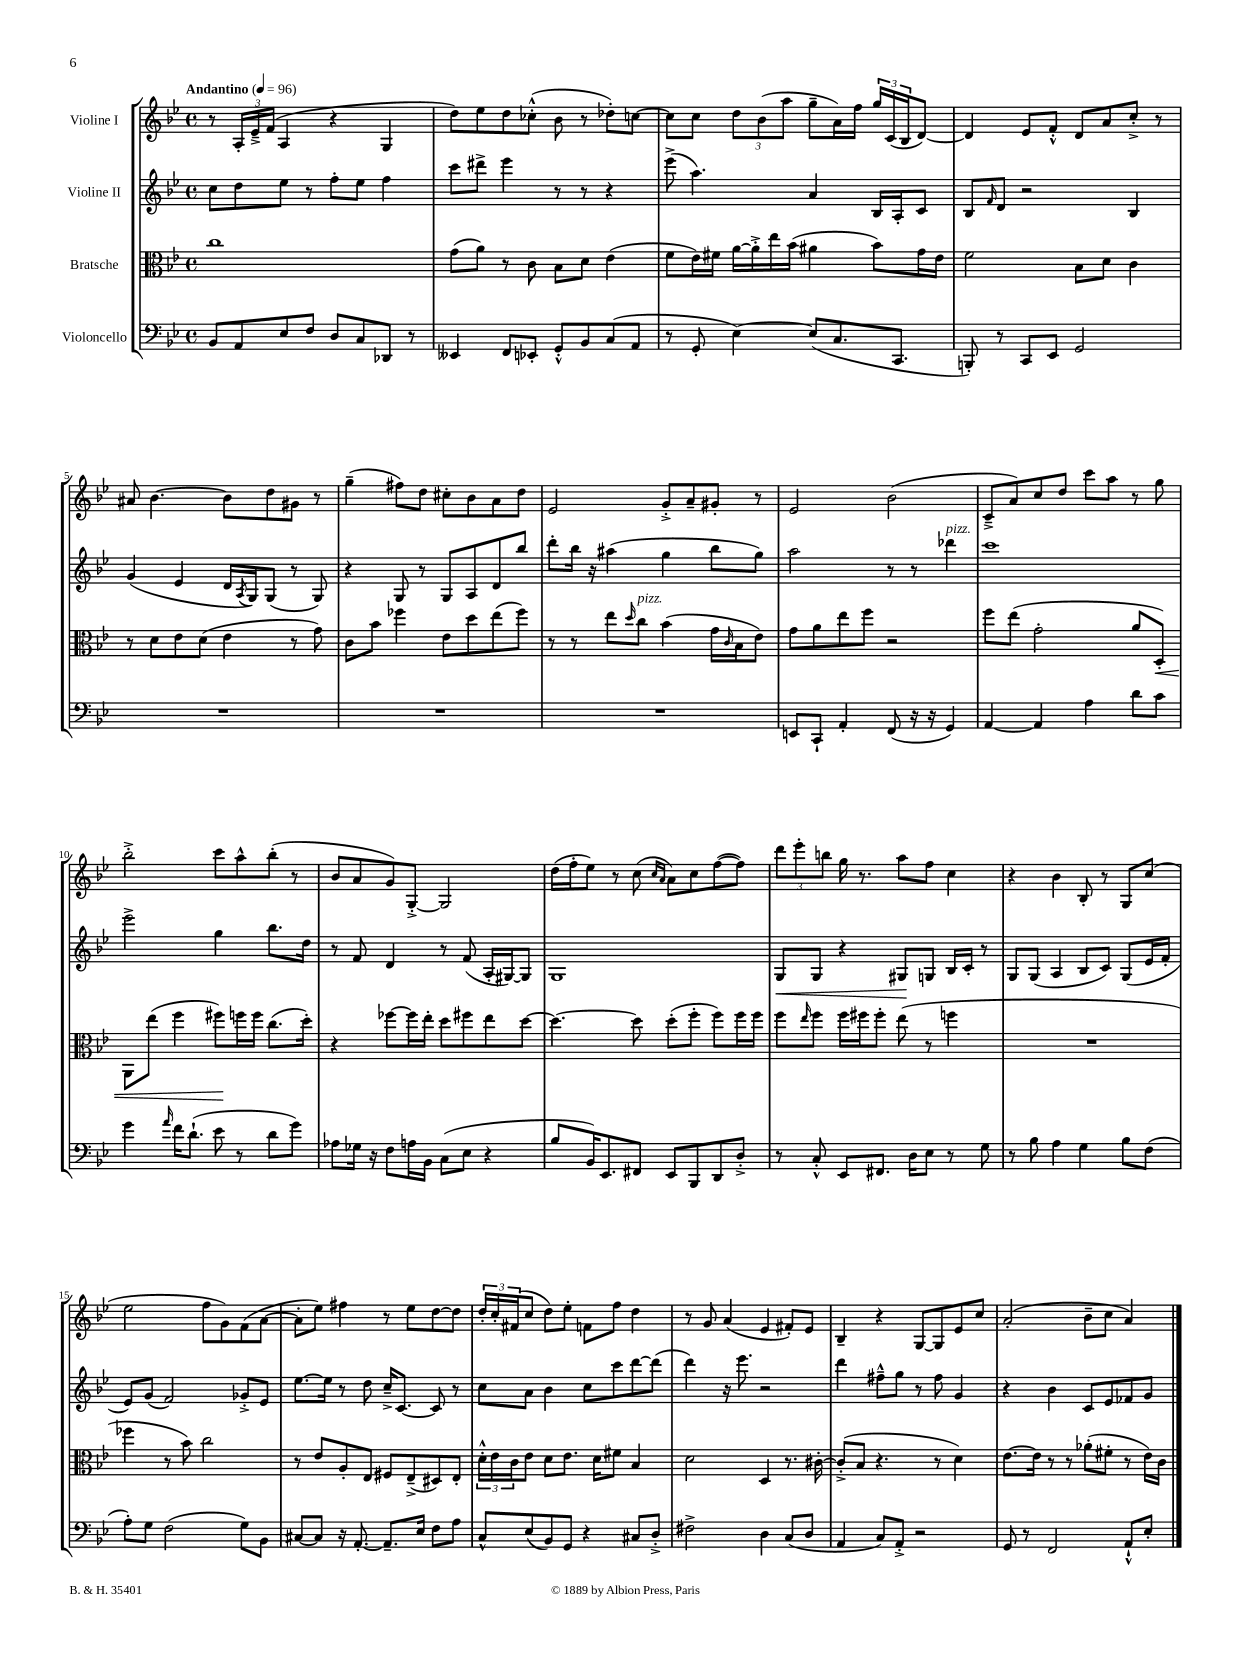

**kern	**kern	**dynam	**kern	**dynam	**kern
*part4	*part3	*part3	*part2	*part2	*part1
*staff4	*staff3	*staff3	*staff2	*staff2	*staff1
*I"Violoncello	*I"Bratsche	*	*I"Violine II	*	*I"Violine I
*clefF4	*clefC3	*	*clefG2	*	*clefG2
*k[b-e-]	*k[b-e-]	*	*k[b-e-]	*	*k[b-e-]
*M4/4	*M4/4	*	*M4/4	*	*M4/4
*met(c)	*met(c)	*	*met(c)	*	*met(c)
*MM96	*MM96	*	*MM96	*	*MM96
=1	=1	=1	=1	=1	=1
!	!	!	!	!	!LO:TX:a:B:t=Andantino
8BB-/L	1cc	.	8cc\L	.	8r
8AA/	.	.	8dd\	.	24A'/LL
.	.	.	.	.	24e-~^/
.	.	.	.	.	(24f/JJ
8E-/	.	.	8ee-\J	.	4A/
8F/J	.	.	8r	.	.
8D/L	.	.	8ff'\L	.	4r
8C/	.	.	8ee-\J	.	.
8DD-X/J	.	.	4ff\	.	4G/
8r	.	.	.	.	.
=2	=2	=2	=2	=2	=2
4EE--X/	(8g\L	.	8ccc\L	.	8dd\L)
.	8a\J)	.	8ddd#X^\J	.	8ee-\
8FF/L	8r	.	4eee-\	.	8dd\
8EE-X'/J	8c\	.	.	.	(8cc-X'^^\J
8GG'^^/L	8B-\L	.	8r	.	8b-\
8BB-/	8d\J	.	8r	.	8r
(8C/	(4e-\	.	4r	.	8dd-X'\L)
8AA/J	.	.	.	.	[8ccn\J
=3	=3	=3	=3	=3	=3
8r	8f\L	.	(8eee-^\	.	8cc\L]
8GG'/	16e-\L)	.	4.aa\)	.	8cc\J
.	16f#X\JJ	.	.	.	.
[4E-\)	[16a\LL	.	.	.	12dd\L
.	16a'^\]	.	.	.	.
.	.	.	.	.	(12b-\
.	16ee-\	.	.	.	.
.	.	.	.	.	12aa\J
.	(16b-\JJ	.	.	.	.
(8E-/L]	4a#X\	.	4a/	.	8gg~\L
8.C/	.	.	.	.	16a\L)
.	.	.	.	.	16ff\JJ
.	8b-\L)	.	16B-/LL	.	24gg/LL
.	.	.	.	.	(24c/
8.CC/J	.	.	16A'/J	.	.
.	.	.	.	.	24B-/J
.	16g\L	.	8c/J	.	[8d/J)
.	16e-\JJ	.	.	.	.
=4	=4	=4	=4	=4	=4
8BBBn'/)	2f\	.	8B-/L	.	4d/]
.	.	.	16qqf/	.	.
8r	.	.	8d/J	.	.
8CC/L	.	.	2r	.	8e-/L
8EE-/J	.	.	.	.	8f'^^/J
2GG/	8B-\L	.	.	.	8d/L
.	8d\J	.	.	.	8a/
.	4c\	.	4B-/	.	8cc'^/J
.	.	.	.	.	8r
!!LO:LB:g=z
=5	=5	=5	=5	=5	=5
1r	8r	.	(4g/	.	8a#X/
.	8d\L	.	.	.	[4.b-\
.	8e-\	.	4e-/	.	.
.	(8d\J	.	.	.	.
.	4e-\	.	16d/LL	.	8b-\L]
.	.	.	8qA/	.	.
.	.	.	16G/J)	.	.
.	.	.	(8G/J	.	8dd\
.	8r	.	8r	.	8g#X\J
.	8g\)	.	8G/)	.	8r
=6	=6	=6	=6	=6	=6
1r	8c\L	.	4r	.	(4gg~\
.	8b-\J	.	.	.	.
.	4ff-X\	.	8G/	.	8ff#X\L)
.	.	.	8r	.	8dd\J
.	8e-\L	.	8G/L	.	8cc#X'\L
.	8dd\	.	8A/	.	8b-\
.	(8ee-\	.	8d/	.	8a\
.	8ff-\J)	.	8bb-/J	.	8dd\J
=7	=7	=7	=7	=7	=7
1r	8r	.	8ddd'\L	.	2e-/
.	8r	.	16bb-\Jk	.	.
.	.	.	16r	.	.
.	8ee-\L	.	(4aa#X\	.	.
.	16qqdd/	.	.	.	.
!	!LO:TX:a:i:t=pizz.	!	!	!	!
.	8cc\J	.	.	.	.
.	(4b-\	.	4gg\	.	8g'^/L
.	.	.	.	.	8a~/
.	16g\LL	.	8bb-\L	.	8g#X'/J
.	16qqc/	.	.	.	.
.	16B-\J	.	.	.	.
.	8e-\J)	.	8gg\J)	.	8r
=8	=8	=8	=8	=8	=8
8EEn/L	8g\L	.	2aa\	.	2e-/
8CC`/J	8a\	.	.	.	.
4AA'/	8ee-\	.	.	.	.
.	8ff\J	.	.	.	.
(8FF/	2r	.	8r	.	(2b-\
16r	.	.	8r	.	.
16r	.	.	.	.	.
!	!	!	!LO:TX:a:i:t=pizz.	!	!
4GG/)	.	.	4ddd-X\	.	.
=9	=9	=9	=9	=9	=9
[4AA/	8ff\L	.	1ccc	.	8c~^/L
.	(8ee-\J	.	.	.	8a/)
4AA/]	2g'\	.	.	.	8cc/
.	.	.	.	.	8dd/J
4A\	.	.	.	.	8ccc\L
.	.	.	.	.	8aa\J
8d\L	8a/L	.	.	.	8r
!	!	!LO:HP:b	!	!	!
8c\J	8D'/J)	<	.	.	8gg\
!!LO:LB:g=z
=10	=10	=10	=10	=10	=10
4g\	8AA\L	.	2eee-^\	.	2bb-'^\
.	(8ee-\J	.	.	.	.
16qqa/	.	.	.	.	.
16f\KL	4ff\	.	.	.	.
(8.d`\J	.	.	.	.	.
8e-\	8ff#X\L)	.	4gg\	.	8ccc\L
8r	16ffn\L	[	.	.	8aa^^\
.	16ff\JJ	.	.	.	.
8d\L	(8.cc\L	.	8.bb-\L	.	(8bb-'\J
8g\J)	.	.	.	.	8r
.	16dd'\Jk)	.	16dd\Jk	.	.
=11	=11	=11	=11	=11	=11
8A-X\L	4r	.	8r	.	8b-/L
16G-X\Jk	.	.	8f/	.	8a/
16r	.	.	.	.	.
8F\L	[8ff-X\L	.	4d/	.	8g/)
16An\L	16ff-\L]	.	.	.	[8G'^/J
16BB-\JJ	16ee-'\JJ	.	.	.	.
(8C\L	8dd\L	.	8r	.	2G/]
8E-\J	8ff#X\	.	(8f/	.	.
4r	8ee-\	.	16A'/LL	.	.
.	.	.	[16G#X/J)	.	.
.	[8dd\J	.	8G#/J]	.	.
=12	=12	=12	=12	=12	=12
8B-/L	4.dd\_	.	1G	.	(16dd\LL
.	.	.	.	.	16ff'\J
16BB-/K)	.	.	.	.	8ee-\J)
8.EE-/	.	.	.	.	.
.	.	.	.	.	8r
8FF#X/J	8dd\]	.	.	.	(8cc\
.	.	.	.	.	16qqcc/LL
.	.	.	.	.	16qqa/JJ
8EE-/L	(8dd'\L	.	.	.	8a\L)
8BBB-/	8ff'\J	.	.	.	8cc\
8DD/	8ff\L)	.	.	.	([8ff\
8D'^/J	16ff\L	.	.	.	8ff\J])
.	16ff\JJ	.	.	.	.
=13	=13	=13	=13	=13	=13
!	!	!	!	!LO:HP:b	!
8r	8ff\L	.	8G/L	<	12ddd\L
.	.	.	.	.	12eee-'\
.	16qqee-/	.	.	.	.
8C'^^/	8ff\J	.	8G/J	.	.
.	.	.	.	.	12bbn\J
8EE-/L	16ff\LL	.	4r	.	16gg\
.	16ff#X\J	.	.	.	8.r
8.FF#X/J	8ff#'\J	.	.	.	.
.	(8ee-\	.	8G#X/L	.	8aa\L
16D\KL	.	.	.	.	.
8E-\J	8r	.	8Gn/J	[	8ff\J
8r	4ffn\	.	16B-/LL	.	4cc\
.	.	.	16c'/JJ	.	.
8G\	.	.	8r	.	.
=14	=14	=14	=14	=14	=14
8r	1r	.	8G/L	.	4r
8B-\	.	.	(8G/J	.	.
4A\	.	.	4A/	.	4b-\
4G\	.	.	8B-/L	.	8B-'/
.	.	.	8c/J)	.	8r
8B-\L	.	.	(8G/L	.	8G/L
(8F\J	.	.	16e-/L	.	(8cc/J
.	.	.	16f'/JJ	.	.
!!LO:LB:g=z
=15	=15	=15	=15	=15	=15
8A'\L)	4ff-X\	.	8e-/L)	.	2ee-\
8G\J	.	.	(8g/J	.	.
(2F\	8r	.	2f/)	.	.
.	8b-\)	.	.	.	.
.	2cc\	.	.	.	8ff\L
.	.	.	.	.	8g\)
8G\L)	.	.	8g-X'^/L	.	(8f\
8BB-\J	.	.	8e-/J	.	[8a\J
=16	=16	=16	=16	=16	=16
[8C#X/L	8r	.	[8.ee-\L	.	8a'\L]
8C#/J]	8e-/L	.	.	.	8ee-\J)
.	.	.	16ee-\Jk]	.	.
16r	8A'/	.	8r	.	4ff#X\
[8.AA'/	.	.	.	.	.
.	8E-/J	.	8dd\	.	.
8.AA~/L]	8F#X/L	.	16cc~^/KL	.	8r
.	.	.	[8.c/J	.	.
.	(8E-~^/	.	.	.	8ee-\L
16E-/Jk	.	.	.	.	.
8F\L	8D#X/)	.	8c/]	.	[8dd\
8A\J	8E-'/J	.	8r	.	8dd\J]
=17	=17	=17	=17	=17	=17
8C^^/L	24d'^^\LL	.	8cc\L	.	24dd'/LL
.	24e-\	.	.	.	24cc'/
.	24c\J	.	.	.	(24f#X/J
(8E-/	8e-\J	.	8a\J	.	8cc/J
8BB-/)	8d\L	.	4b-\	.	8dd\L)
8GG/J	8.e-\J	.	.	.	8ee-'\J
4r	.	.	8cc\L	.	8fn\L
.	16d\KL	.	.	.	.
.	8f#X\J	.	8ccc\	.	8ff\J
8C#X/L	4B-/	.	[8ddd\	.	4dd\
8D'^/J	.	.	(8ddd\J]	.	.
=18	=18	=18	=18	=18	=18
2F#X^\	2d\	.	4ddd\)	.	8r
.	.	.	.	.	8g/
.	.	.	16r	.	(4a/
.	.	.	8.eee-\	.	.
4D\	4D/	.	2r	.	4e-/
(8C/L	8.r	.	.	.	8f#X'/L)
8D/J	.	.	.	.	8e-/J
.	[16c#X'\	.	.	.	.
=19	=19	=19	=19	=19	=19
4AA/	(8c#'^/L]	.	4ddd\	.	4B-~/
.	8B-/J	.	.	.	.
8C/L)	4.r	.	8ff#X~^^\L	.	4r
8AA'^/J	.	.	8gg\J	.	.
2r	.	.	8r	.	[8G/L
.	8r	.	8ff#\	.	8G/]
.	4d\)	.	4g/	.	8e-/
.	.	.	.	.	8cc/J
=20	=20	=20	=20	=20	=20
8GG/	[8.e-\L	.	4r	.	(2a'/
8r	.	.	.	.	.
.	16e-\Jk]	.	.	.	.
2FF/	8r	.	4b-\	.	.
.	8r	.	.	.	.
.	(8a-X'\L	.	8c/L	.	8b-~\L
.	8f#X'\J	.	8e-/	.	8cc\J
8AA`^^/L	8r	.	8f-X/	.	4a/)
8E-'/J	16e-\LL)	.	8g/J	.	.
.	16c\JJ	.	.	.	.
==	==	==	==	==	==
*-	*-	*-	*-	*-	*-
